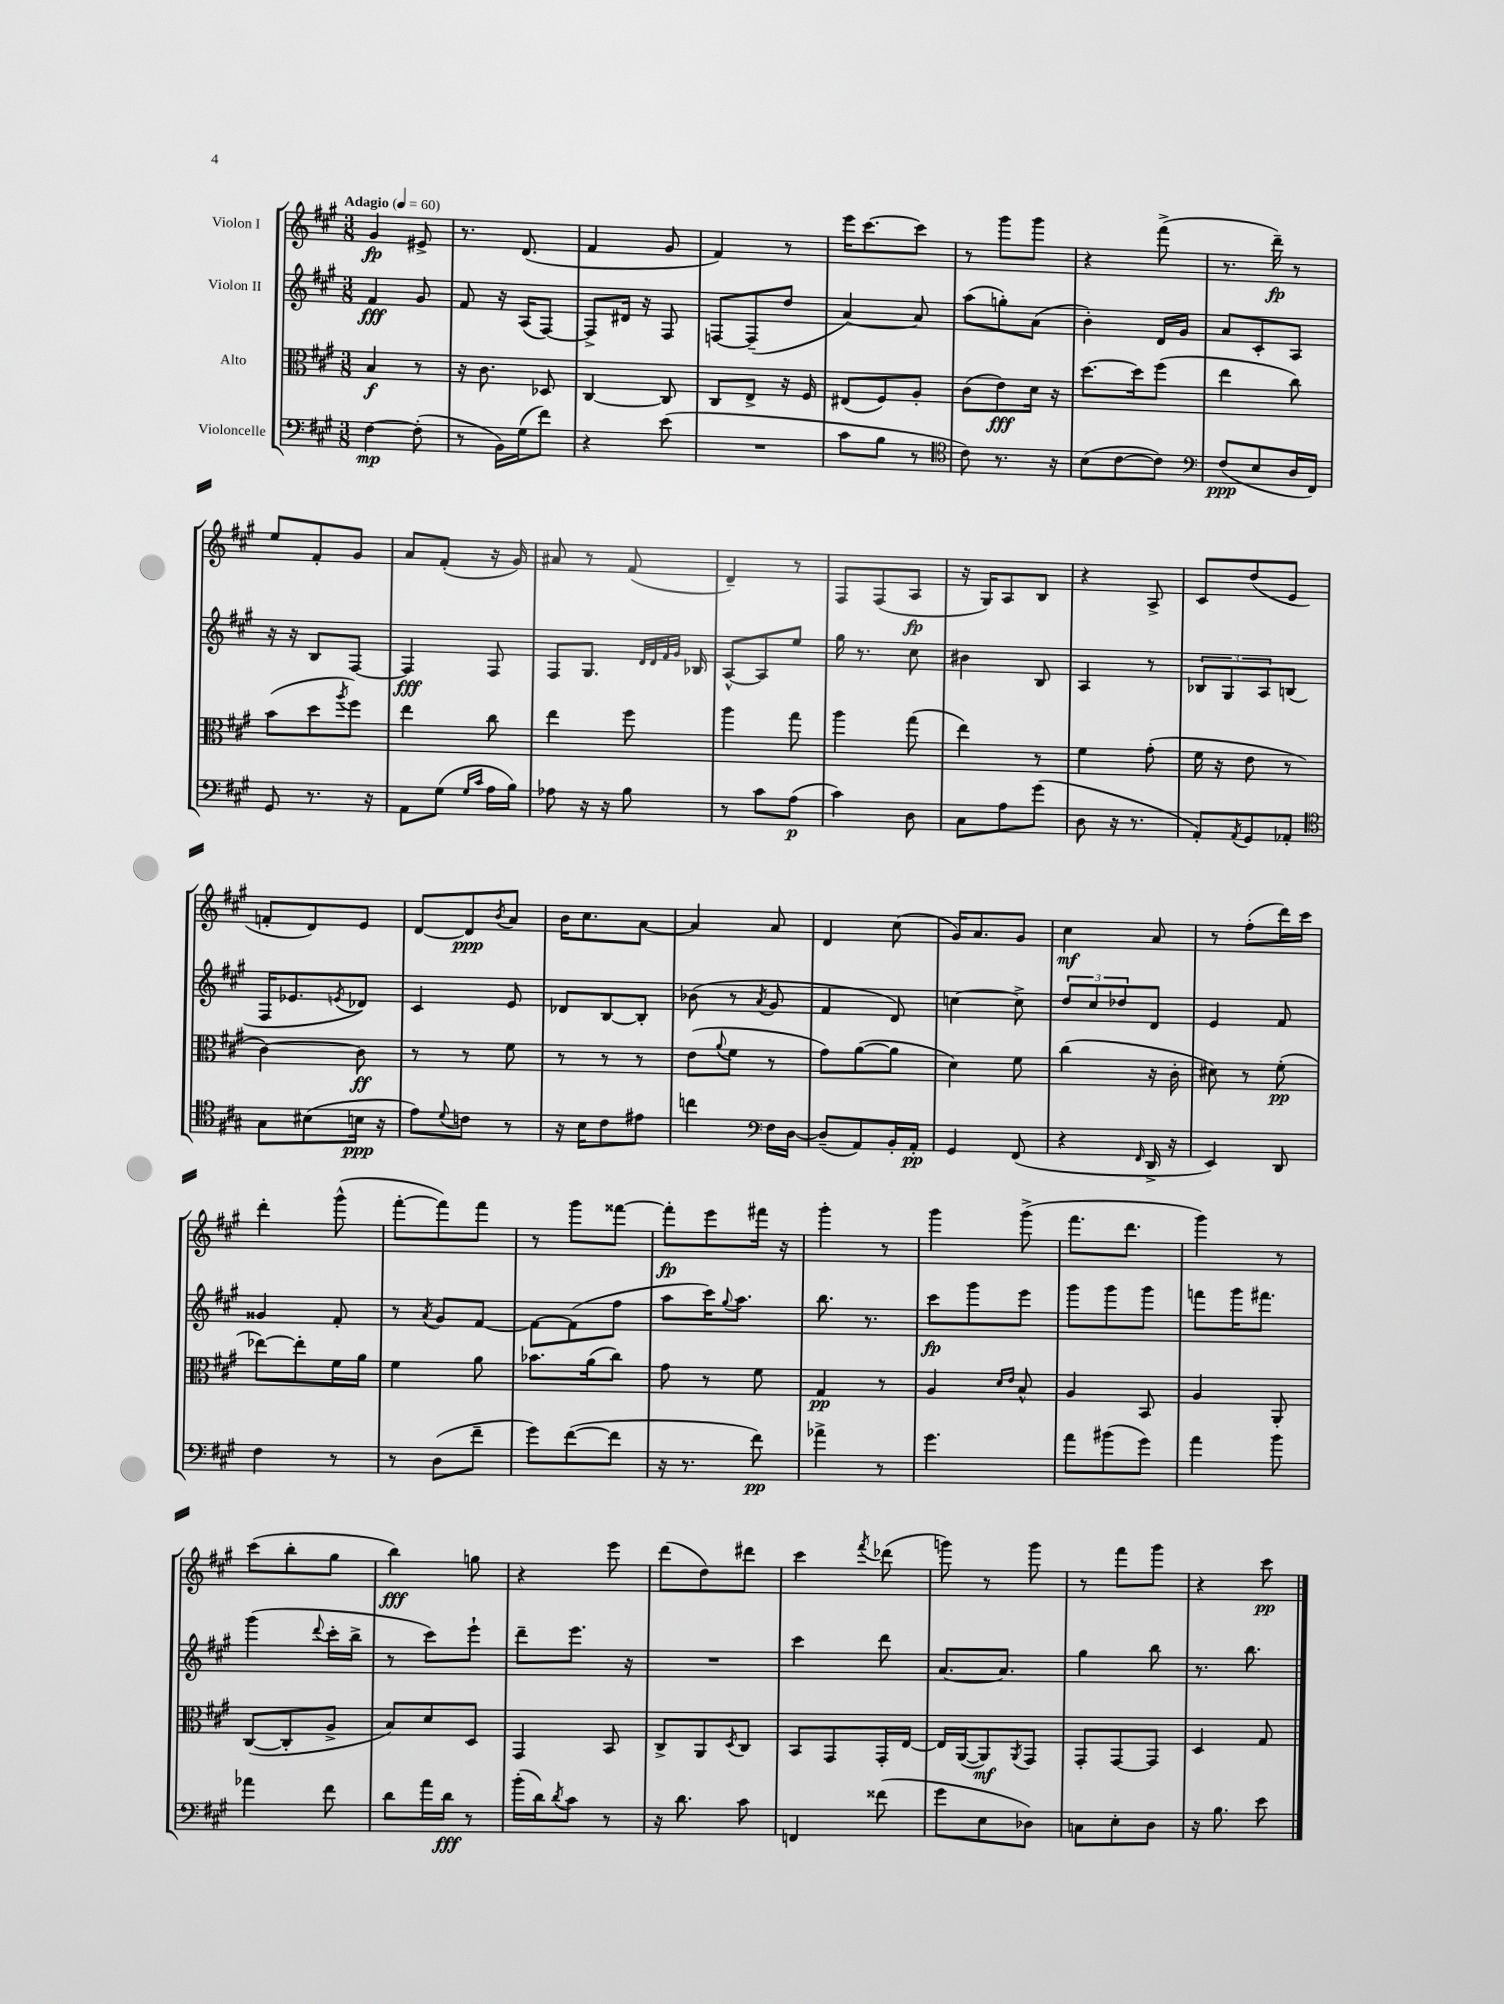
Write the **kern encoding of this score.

**kern	**kern	**kern	**kern
*staff4	*staff3	*staff2	*staff1
*clefF4	*clefC3	*clefG2	*clefG2
*k[f#c#g#]	*k[f#c#g#]	*k[f#c#g#]	*k[f#c#g#]
*M3/8	*M3/8	*M3/8	*M3/8
*MM60	*MM60	*MM60	*MM60
[4F#	4B	4f#	4g#
(8F#']	8r	8g#	8e#^
=	=	=	=
8r	16r	8f#	8.r
.	8.c#	.	.
16BB)	.	16r	.
(16G#	.	(16A	(8.d
8f#)	8D-	[8F#)	.
=	=	=	=
4r	[4C#	8F#^]	4f#
.	.	16d#	.
.	.	16r	.
(8e	8C#]	8F#	8g#
=	=	=	=
4.r	8C#	[8F	4f#)
.	8E^	(8F~]	.
.	16r	8dd	8r
.	16F#	.	.
=	=	=	=
8c#	(8E#	[4a)	16eee
.	.	.	[8.ccc#
8B	8F#)	.	.
8r	8A'	8a]	8ccc#]
=	=	=	=
*clefC4	*	*	*
8c#)	(8c#	(8aa	8r
8.r	8e)	8gg')	8ggg#
.	16d	(8a	8ggg#
16r	16r	.	.
=	=	=	=
(8B	[8.dd	4b')	4r
[8c#	.	.	.
.	16dd]	.	.
8c#])	(8ff#	16d	(8fff#^
.	.	16g#	.
=	=	=	=
*clefF4	*	*	*
(8F#	4ee	8a	8.r
8E	.	8c#'	.
.	.	.	16ddd~)
16D	8cc#)	8A	8r
16FF#)	.	.	.
=	=	=	=
8GG#	(8b	16r	8ee
.	.	16r	.
8.r	8dd	8B	8f#'
.	8qaa	.	.
.	8ff#)	[8F#	8g#
16r	.	.	.
=	=	=	=
8AA	4ee	4F#]	8a
(8G#	.	.	(8f#'
16qqG#	.	.	.
16qqc#	.	.	.
16A	8cc#	8F#	16r
16B)	.	.	16g#)
=	=	=	=
8A-	4ee	8F#	8a#
16r	.	8.G#	8r
16r	.	.	.
8B	8ff#	.	(8f#
.	.	32qqd	.
.	.	32qqd	.
.	.	32qqf#	.
.	.	32qqg#	.
.	.	16B-	.
=	=	=	=
8r	4aa	[8A^^	4d~)
8c#	.	8A]	.
(8A	8gg#	8ee	8r
=	=	=	=
4c#)	4aa	16gg#	8F#
.	.	8.r	.
.	.	.	(8F#
8D	(8gg#	8cc#	8A
=	=	=	=
8C#	4ee)	4b#	16r
.	.	.	16G#)
8A	.	.	8A
(8g#	8r	8B	8B
=	=	=	=
8D	4f#	4A	4r
16r	.	.	.
8.r	.	.	.
.	(8g#'	8r	8A^
=	=	=	=
8AA')	16f#	12B-	8c#
.	16r	.	.
.	.	12G#	.
8qAA	.	.	.
8GG#	8e	.	(8dd
.	.	12A	.
8AA-'	8r	(8B	8e
=	=	=	=
*clefC4	*	*	*
8G#	[4c#)	16F#	8f'
.	.	8.e-	.
(8B#	.	.	8d)
.	.	8qe	.
16B	8c#]	8d-)	8e
16r	.	.	.
=	=	=	=
8e)	8r	4c#	[8d
8qqd	.	.	.
8c	8r	.	8d]
.	.	.	8qb
8r	8f#	8e	8a
=	=	=	=
16r	8r	8d-	16b
16B	.	.	8.cc#
8c#	8r	[8B	.
8e#	8r	8B']	[8a
=	=	=	=
4cc	(8e	(8b-	4a]
.	8qqa	.	.
.	8f#	8r	.
*clefF4	*	*	*
.	.	8qa	.
16F#	8r	8g#	8a
[16D	.	.	.
=	=	=	=
(8D~]	8g#)	4f#	4d
8AA)	([8a	.	.
16BB'	8a]	8d)	(8cc#
16AA'	.	.	.
=	=	=	=
4GG#	4d)	[4cc	16g#)
.	.	.	8.a
(8FF#	8f#	8cc^]	8g#
=	=	=	=
4r	(4cc#	12dd	4cc#
.	.	12cc#	.
.	.	12dd-	.
16qqFF#	.	.	.
16DD^	16r	8d	8a
16r	16c#'	.	.
=	=	=	=
4EE)	8d#)	4e	8r
.	8r	.	(8ff#'
8DD	(8f#'	8f#	16ddd)
.	.	.	16ccc#
=	=	=	=
4F#	[8ee-)	4g##	4ddd'
.	8ee-']	.	.
8r	16f#	8f#'	(8ggg#^^
.	16a	.	.
=	=	=	=
8r	4f#	8r	[8fff#'
.	.	8qa	.
(8D	.	8g#	8fff#])
8f#~	8a	[8f#	8fff#
=	=	=	=
8g#)	8.b-	8f#_	8r
([8f#	.	(8f#]	8ggg#
.	(16a	.	.
8f#]	8cc#)	8ff#	[8fff##
=	=	=	=
16r	8g#	8aa	8fff##']
8.r	.	.	.
.	8r	16ccc#)	8eee
.	.	8qqgg#	.
.	.	8.aa	.
8f#)	8f#	.	16fff#
.	.	.	16r
=	=	=	=
4a-^	4G#	8.bb	4ggg#'
.	.	8.r	.
8r	8r	.	8r
=	=	=	=
4.g#	4A	8ccc#	4ggg#
.	.	8ggg#	.
.	16qqd	.	.
.	16qqe	.	.
.	8B^^	8eee	(8ggg#^
=	=	=	=
8a	4A	8ggg#	8.fff#
(8b#	.	8ggg#	.
.	.	.	8.ddd
8g#)	8BB	8ggg#	.
=	=	=	=
4a	4A	8fff	4ggg#)
.	.	16ggg#	.
.	.	8.fff#	.
8b	8AA'	.	8r
=	=	=	=
4a-	([8C#	(4ggg#	(8ccc#
.	8C#']	.	8bb'
.	.	8qqddd	.
8f#	8A^	16ccc#'	8gg#
.	.	16bb^	.
=	=	=	=
8d	8B)	8r	4bb)
16a	8d	8ccc#)	.
16d	.	.	.
8r	8D	8eee`	8gg
=	=	=	=
(16b'	4GG#	8ddd~	4r
16d)	.	.	.
8qd	.	.	.
8c#	.	8.eee	.
8r	8BB	.	8eee
.	.	16r	.
=	=	=	=
16r	8C#^	4.r	(8ddd
8.d	.	.	.
.	8AA	.	8dd)
.	8qD	.	.
8c#	8C#	.	8ddd#
=	=	=	=
4FF	8BB	4ccc#	4ccc#
.	8GG#	.	.
.	.	.	8qfff#
(8f##	16GG#'	8ddd	(8ddd-
.	[16E	.	.
=	=	=	=
8g#	16E]	[8.a	8ggg)
.	([16AA	.	.
8E	8AA])	.	8r
.	.	8.a]	.
.	8qAA	.	.
8D-)	8GG#	.	8ggg
=	=	=	=
8C	8GG#'	4gg#	8r
8E'	[8GG#	.	8fff#
8D	8GG#]	8bb	8ggg#
=	=	=	=
16r	4D	8.r	4r
8.B	.	.	.
.	.	8.bb	.
8e	8G#	.	8ccc#
==	==	==	==
*-	*-	*-	*-
